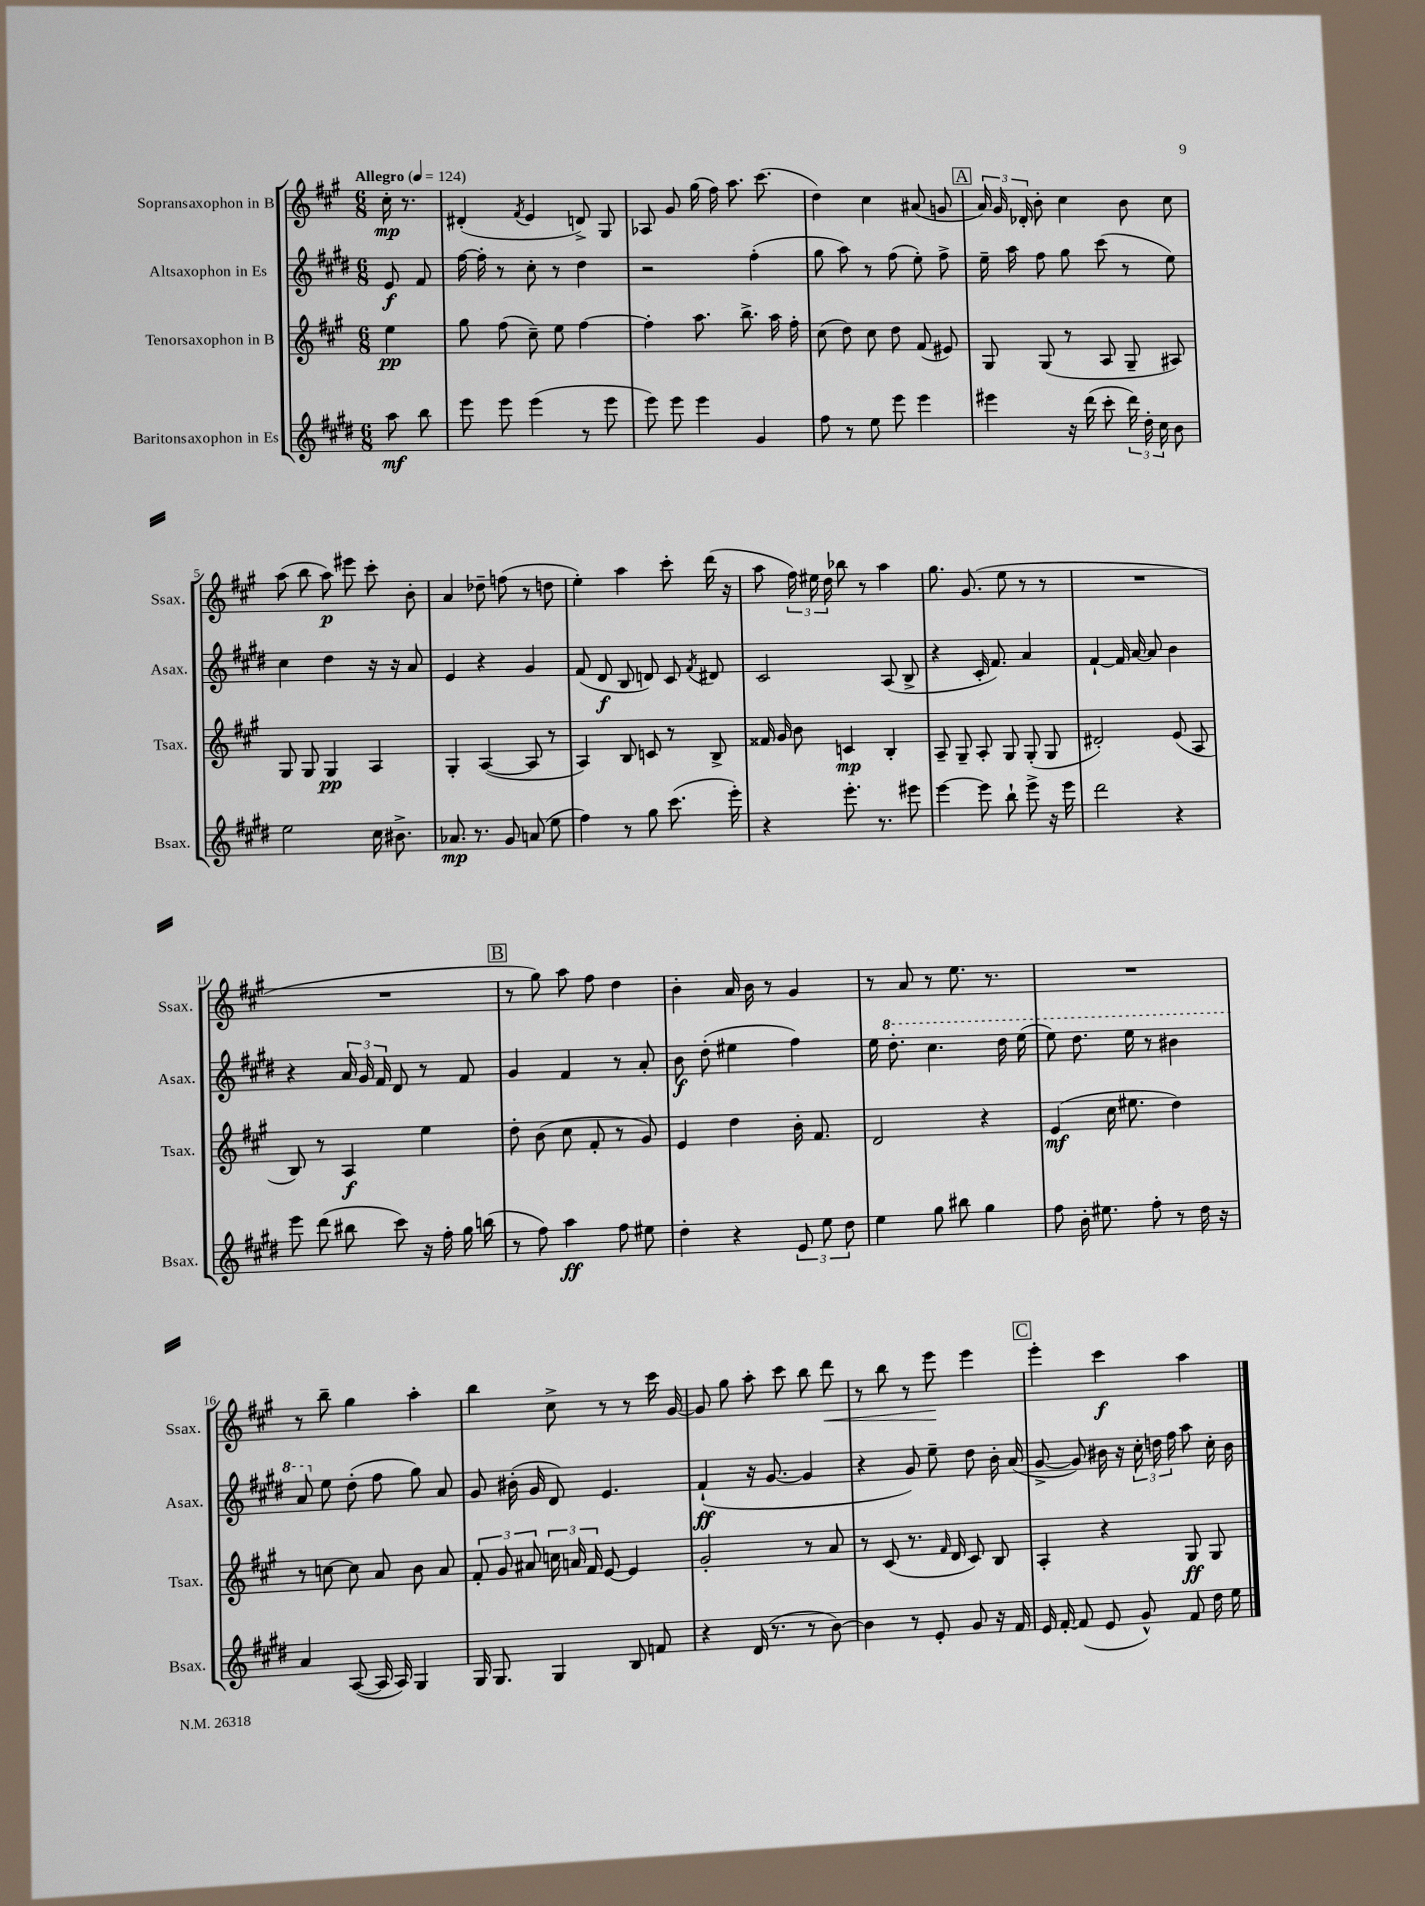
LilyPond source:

<<
\new StaffGroup <<
\new Staff = "s0" \with { instrumentName = "Sopransaxophon in B" shortInstrumentName = "Ssax." } {
    \clef treble \key a \major \numericTimeSignature \time 6/8 \partial 4 \tempo "Allegro" 4 = 124
    \autoBeamOff cis''16-.\mp r8. |
    dis'4-.( \acciaccatura { fis'8 } e'4 d'8->) gis8 |
    aes8 gis'8 gis''16( fis''16) a''8. cis'''8.( |
    d''4) cis''4 ais'8( g'8 |
    \mark \markup { \box "A" } \tuplet 3/2 { a'16) gis'16 des'16-. } b'8-. cis''4 b'8 cis''8 |
    a''8( b''8 a''8\p) eis'''8 cis'''8-. b'8-. |
    a'4 des''8-- f''8( r8 d''8 |
    e''4-.) a''4 cis'''8-. d'''16( r16 |
    a''8 \tuplet 3/2 { fis''16) eis''16 d''16 } bes''8 r8 a''4 |
    gis''8. gis'8.( e''8 r8 r8 |
    R2. |
    R2. |
    \mark \markup { \box "B" } r8 gis''8) a''8 fis''8 d''4 |
    b'4-. a'16 b'16 r8 gis'4 |
    r8 a'8 r8 e''8. r8. |
    R2. |
    r8 b''8-- gis''4 a''4-. |
    b''4 cis''8-> r8 r8 cis'''16 gis'16~ |
    gis'8 gis''8 a''8-. cis'''8 b''8 d'''8\< |
    r8 b''8 r8 e'''8\! e'''4 |
    \mark \markup { \box "C" } e'''4-. cis'''4\f a''4 \bar "|." |
}
\new Staff = "s1" \with { instrumentName = "Altsaxophon in Es" shortInstrumentName = "Asax." } {
    \clef treble \key e \major \numericTimeSignature \time 6/8 \partial 4
    \autoBeamOff e'8\f fis'8 |
    fis''16~ fis''16-. r8 cis''8-. r8 dis''4 |
    r2 fis''4-.( |
    gis''8 a''8) r8 fis''8( e''8-.) fis''8-> |
    \mark \markup { \box "A" } e''16-- a''16 fis''8 gis''8 cis'''8( r8 e''8) |
    cis''4 dis''4 r16 r16 a'8 |
    e'4 r4 gis'4 |
    fis'8( dis'8\f b8 d'8) cis'8 \acciaccatura { fis'8 } dis'8 |
    cis'2 a8( b8-> |
    r4 cis'16-. fis'8.) a'4 |
    fis'4~-! fis'16 a'16~ a'8 b'4 |
    r4 \tuplet 3/2 { a'16 gis'16 fis'16 } dis'8 r8 fis'8 |
    \mark \markup { \box "B" } gis'4 fis'4 r8 a'8-. |
    b'8\f dis''8-.( eis''4 fis''4) |
    e''16 \ottava #1 dis'''8.-. cis'''4. dis'''16 e'''16( |
    e'''8) dis'''8. e'''16 r8 bis''4 |
    a''8 \ottava #0 e''8 dis''8-.( fis''8 gis''8) a'8 |
    gis'8 bis'16-.( gis'16 dis'8) e'4. |
    fis'4-!\ff( r16 gis'8.~ gis'4 |
    r4 gis'8) e''8-- dis''8 b'16-. a'16( |
    \mark \markup { \box "C" } gis'8~-> gis'8) bis'16 r16 \tuplet 3/2 { cis''16-. d''16 fis''16 } a''8 cis''16-. bis'16 \bar "|." |
}
\new Staff = "s2" \with { instrumentName = "Tenorsaxophon in B" shortInstrumentName = "Tsax." } {
    \clef treble \key a \major \numericTimeSignature \time 6/8 \partial 4
    \autoBeamOff e''4\pp |
    gis''8 fis''8( cis''8--) e''8 fis''4~ |
    fis''4-. a''8. b''8.-> a''16 fis''16-. |
    cis''8( d''8) cis''8 d''8 fis'8( eis'8) |
    \mark \markup { \box "A" } gis8 gis8( r8 a8 gis8-- ais8) |
    gis8 gis8 gis4\pp a4 |
    gis4-. a4~( a8 r8 |
    a4) b8 c'8 r8 b8-> |
    fisis'16 gis'16 b'8 c'4\mp b4-. |
    a8-- gis8-- a8-. gis8 gis8-.( gis8 |
    dis'2-.) e'8( a8 |
    b8) r8 a4\f e''4 |
    \mark \markup { \box "B" } d''8-. b'8( cis''8 fis'8-. r8 gis'8) |
    e'4 d''4 b'16-. fis'8. |
    d'2 r4 |
    e'4\mf( cis''16 eis''8. d''4) |
    r8 c''8~ c''8 a'8 b'8 a'8 |
    \tuplet 3/2 { fis'8-. gis'8 ais'8 } \tuplet 3/2 { c''16 a'16 fis'16 } e'8~ e'4 |
    gis'2-. r8 a'8 |
    r8 cis'8( r8. \grace { fis'16 } d'16 cis'8) b8 |
    \mark \markup { \box "C" } a4-. r4 gis8\ff gis8 \bar "|." |
}
\new Staff = "s3" \with { instrumentName = "Baritonsaxophon in Es" shortInstrumentName = "Bsax." } {
    \clef treble \key e \major \numericTimeSignature \time 6/8 \partial 4
    \autoBeamOff a''8\mf b''8 |
    e'''8 e'''8 e'''4( r8 e'''8 |
    e'''8) e'''8 e'''4 gis'4 |
    fis''8 r8 e''8 e'''8 e'''4 |
    \mark \markup { \box "A" } eis'''4 r16 dis'''16( cis'''8-. \tuplet 3/2 { dis'''16) dis''16-. cis''16 } b'8 |
    e''2 cis''16 bis'8.-> |
    aes'8.\mp r8. gis'8 a'8( e''8 |
    fis''4) r8 gis''8 cis'''8.( e'''16-.) |
    r4 e'''8.-. r8. eis'''8 |
    e'''4~ e'''8 b''8-! e'''8-> r16 e'''16 |
    dis'''2 r4 |
    e'''8 dis'''8( bis''8 cis'''8) r16 fis''16-. gis''16 b''16( |
    \mark \markup { \box "B" } r8 fis''8) a''4\ff fis''8 eis''8 |
    dis''4-. r4 \tuplet 3/2 { e'8 e''8 dis''8 } |
    e''4 gis''8 bis''8 gis''4 |
    fis''8 b'16-. eis''8. fis''8-. r8 dis''16 r16 |
    a'4 a8~( a16 a16) gis4 |
    gis16 gis8. gis4 b8 f'8 |
    r4 dis'16( r8. r8 b'8~) |
    b'4 r8 e'8-. gis'8 r16 fis'16 |
    \mark \markup { \box "C" } e'16 fis'16~-. fis'8( e'8 gis'8-^) fis'8 dis''16 e''16 \bar "|." |
}
>>
>>
